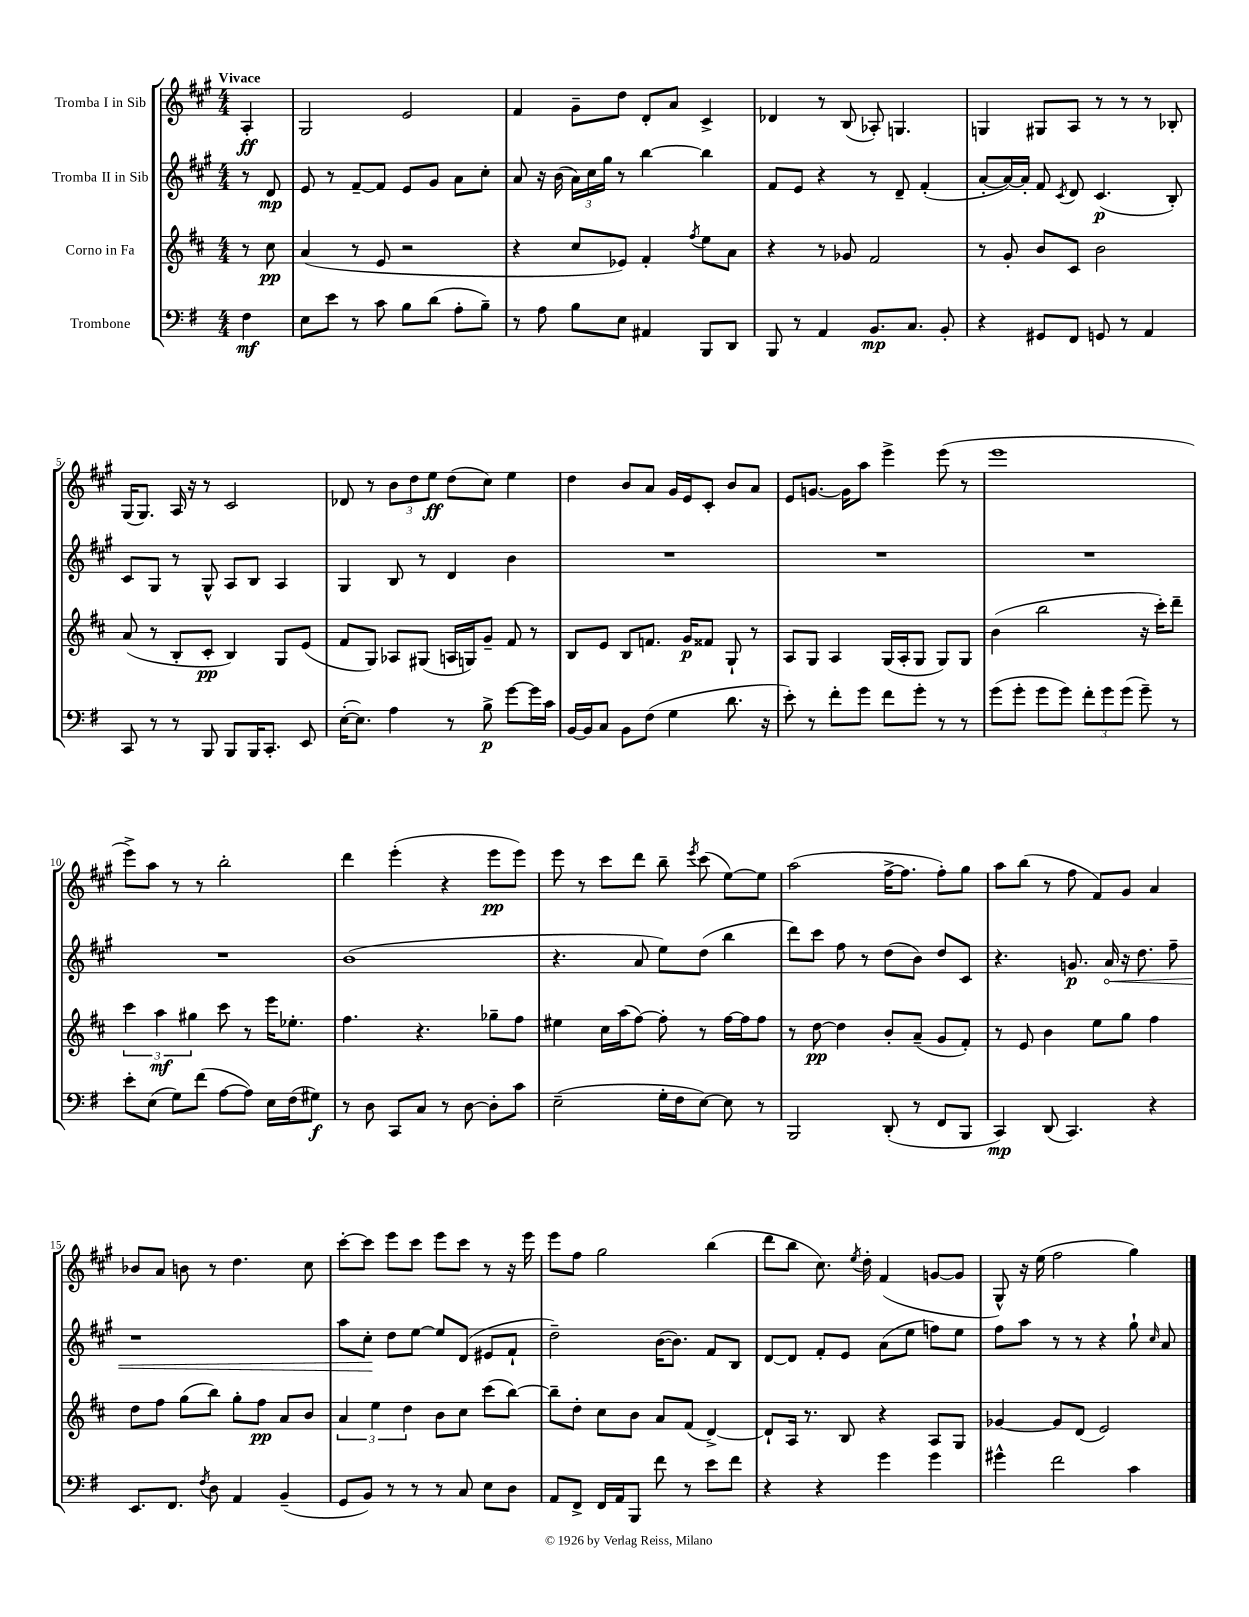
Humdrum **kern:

**kern	**dynam	**kern	**dynam	**kern	**dynam	**kern	**dynam
*part4	*part4	*part3	*part3	*part2	*part2	*part1	*part1
*staff4	*staff4	*staff3	*staff3	*staff2	*staff2	*staff1	*staff1
*I"Trombone	*	*I"Corno in Fa	*	*I"Tromba II in Sib	*	*I"Tromba I in Sib	*
*clefF4	*	*clefG2	*	*clefG2	*	*clefG2	*
*k[f#]	*	*k[f#c#]	*	*k[f#c#g#]	*	*k[f#c#g#]	*
*M4/4	*	*M4/4	*	*M4/4	*	*M4/4	*
=	=	=	=	=	=	=	=
!	!	!	!	!	!	!LO:TX:a:B:t=Vivace	!
4F#\	mf	8r	.	8r	.	4A'/	ff
.	.	8cc#\	pp	8d/	mp	.	.
=1	=1	=1	=1	=1	=1	=1	=1
8E\L	.	(4a/	.	8e/	.	2G#/	.
8e\J	.	.	.	8r	.	.	.
8r	.	8r	.	[8f#~/L	.	.	.
8c\	.	8e/	.	8f#/J]	.	.	.
8B\L	.	2r	.	8e/L	.	2e/	.
(8d\J	.	.	.	8g#/J	.	.	.
8A'\L	.	.	.	8a\L	.	.	.
8B~\J)	.	.	.	8cc#'\J	.	.	.
=2	=2	=2	=2	=2	=2	=2	=2
8r	.	4r	.	8a/	.	4f#/	.
8A\	.	.	.	16r	.	.	.
.	.	.	.	(16b\	.	.	.
8B\L	.	8cc#/L	.	24a\LL)	.	8g#~\L	.
.	.	.	.	24cc#\	.	.	.
.	.	.	.	24gg#\JJ	.	.	.
8E\J	.	8e-X/J)	.	8r	.	8dd\J	.
4AA#X/	.	4f#'/	.	[4bb\	.	8d'/L	.
.	.	.	.	.	.	8a/J	.
.	.	8qff#/	.	.	.	.	.
8BBB/L	.	8ee\L	.	4bb\]	.	4c#^/	.
8DD/J	.	8a\J	.	.	.	.	.
=3	=3	=3	=3	=3	=3	=3	=3
8BBB/	.	4r	.	8f#/L	.	4d-X/	.
8r	.	.	.	8e/J	.	.	.
4AA/	.	8r	.	4r	.	8r	.
.	.	8g-X/	.	.	.	(8B/	.
8.BB/L	mp	2f#/	.	8r	.	8A-X'/)	.
.	.	.	.	8d~/	.	4.Gn/	.
8.C/J	.	.	.	.	.	.	.
.	.	.	.	(4f#'/	.	.	.
8BB'/	.	.	.	.	.	.	.
=4	=4	=4	=4	=4	=4	=4	=4
4r	.	8r	.	[8a'/L	.	4Gn/	.
.	.	8g'/	.	16a/L_)	.	.	.
.	.	.	.	16a'/JJ]	.	.	.
8GG#X/L	.	8b/L	.	8f#/	.	8G#X/L	.
.	.	.	.	8qc#/	.	.	.
8FF#/J	.	8c#/J	.	8d/	.	8A/J	.
8GGn/	.	2b\	.	(4.c#/	p	8r	.
8r	.	.	.	.	.	8r	.
4AA/	.	.	.	.	.	8r	.
.	.	.	.	8B'/)	.	8B-X'/	.
!!LO:LB:g=z
=5	=5	=5	=5	=5	=5	=5	=5
8CC/	.	(8a/	.	8c#/L	.	(16G#/KL	.
.	.	.	.	.	.	8.G#/J)	.
8r	.	8r	.	8G#/J	.	.	.
8r	.	8B'/L	.	8r	.	16A/	.
.	.	.	.	.	.	16r	.
8BBB/	.	8c#'/J	pp	8G#^^/	.	8r	.
8BBB/L	.	4B/)	.	8A/L	.	2c#/	.
16BBB/K	.	.	.	8B/J	.	.	.
8.CC'/J	.	.	.	.	.	.	.
.	.	8G/L	.	4A/	.	.	.
8EE/	.	(8e/J	.	.	.	.	.
=6	=6	=6	=6	=6	=6	=6	=6
([16E'\KL	.	8f#/L	.	4G#/	.	8d-X/	.
8.E\J])	.	.	.	.	.	.	.
.	.	8G/J)	.	.	.	8r	.
4A\	.	8A-X/L	.	8B/	.	12b\L	.
.	.	.	.	.	.	12dd\	.
.	.	(8G#X/J	.	8r	.	.	.
.	.	.	.	.	.	12ee\J	ff
8r	.	16An/LL	.	4d/	.	(8dd\L	.
.	.	16Gn/J)	.	.	.	.	.
8B^\	p	8g~/J	.	.	.	8cc#\J)	.
[8g\L	.	8f#/	.	4b\	.	4ee\	.
16g\L]	.	8r	.	.	.	.	.
16c\JJ	.	.	.	.	.	.	.
=7	=7	=7	=7	=7	=7	=7	=7
[16BB/LL	.	8B/L	.	1r	.	4dd\	.
16BB/J]	.	.	.	.	.	.	.
8C/J	.	8e/J	.	.	.	.	.
8BB\L	.	8B/L	.	.	.	8b/L	.
(8F#\J	.	8.fn/J	.	.	.	8a/J	.
4G\	.	.	.	.	.	16g#/LL	.
.	.	16g/KL	p	.	.	16e/J	.
.	.	8f##X/J	.	.	.	8c#'/J	.
8.d\	.	8G`/	.	.	.	8b/L	.
.	.	8r	.	.	.	8a/J	.
16r	.	.	.	.	.	.	.
=8	=8	=8	=8	=8	=8	=8	=8
8e'\)	.	8A/L	.	1r	.	8e/L	.
8r	.	8G/J	.	.	.	[8.gn/J	.
8f#'\L	.	4A/	.	.	.	.	.
.	.	.	.	.	.	16g\KL]	.
8g\J	.	.	.	.	.	8aa\J	.
8f#\L	.	(16G/LL	.	.	.	4eee^\	.
.	.	16A'/J	.	.	.	.	.
8g'\J	.	8G/J	.	.	.	.	.
8r	.	8G/L)	.	.	.	(8eee\	.
8r	.	8G/J	.	.	.	8r	.
=9	=9	=9	=9	=9	=9	=9	=9
(8g\L	.	(4b\	.	1r	.	1eee	.
8g'\J	.	.	.	.	.	.	.
8g\L	.	2bb\	.	.	.	.	.
8g\J)	.	.	.	.	.	.	.
12f#'\L	.	.	.	.	.	.	.
12g\	.	.	.	.	.	.	.
(12g\J	.	.	.	.	.	.	.
8g~\)	.	16r	.	.	.	.	.
.	.	16ccc#'\KL)	.	.	.	.	.
8r	.	8ddd~\J	.	.	.	.	.
!!LO:LB:g=z
=10	=10	=10	=10	=10	=10	=10	=10
8e'\L	.	6ccc#\	.	1r	.	8eee^\L)	.
(8E\J	.	.	.	.	.	8aa\J	.
.	.	6aa\	mf	.	.	.	.
8G\L)	.	.	.	.	.	8r	.
.	.	6gg#X\	.	.	.	.	.
(8f#\J	.	.	.	.	.	8r	.
[8A\L	.	8ccc#\	.	.	.	2bb'\	.
8A\J])	.	8r	.	.	.	.	.
16E\LL	.	16eee\KL	.	.	.	.	.
(16F#\J	.	8.ee-X'\J	.	.	.	.	.
8G#X\J)	f	.	.	.	.	.	.
=11	=11	=11	=11	=11	=11	=11	=11
8r	.	4.ff#\	.	(1b	.	4ddd\	.
8D\	.	.	.	.	.	.	.
8CC/L	.	.	.	.	.	(4eee'\	.
8C/J	.	4.r	.	.	.	.	.
8r	.	.	.	.	.	4r	.
[8D\	.	.	.	.	.	.	.
8D'\L]	.	8gg-X~\L	.	.	.	8eee\L	pp
8c\J	.	8ff#\J	.	.	.	8eee\J)	.
=12	=12	=12	=12	=12	=12	=12	=12
(2E~\	.	4ee#X\	.	4.r	.	8eee\	.
.	.	.	.	.	.	8r	.
.	.	16cc#\LL	.	.	.	8ccc#\L	.
.	.	(16aa\J	.	.	.	.	.
.	.	[8ff#\J)	.	8a/	.	8ddd\J	.
16G'\LL	.	8ff#'\]	.	8ee\L)	.	8bb~\	.
16F#\J	.	.	.	.	.	.	.
.	.	.	.	.	.	8qeee/	.
[8E\J)	.	8r	.	(8dd\J	.	(8ccc#\	.
8E\]	.	[16ff#\LL	.	4bb\	.	[8ee\L)	.
.	.	16ff#\J]	.	.	.	.	.
8r	.	8ff#\J	.	.	.	8ee\J]	.
=13	=13	=13	=13	=13	=13	=13	=13
2BBB/	.	8r	.	8ddd\L)	.	(2aa\	.
.	.	[8dd\	pp	8ccc#\J	.	.	.
.	.	4dd\]	.	8ff#\	.	.	.
.	.	.	.	8r	.	.	.
(8DD'/	.	8b'/L	.	(8dd\L	.	[16ff#^\KL	.
.	.	.	.	.	.	8.ff#\J]	.
8r	.	(8a~/J	.	8b\J)	.	.	.
8FF#/L	.	8g/L	.	8dd/L	.	8ff#'\L)	.
8BBB/J	.	8f#'/J)	.	8c#/J	.	8gg#\J	.
=14	=14	=14	=14	=14	=14	=14	=14
4CC/)	mp	8r	.	4.r	.	8aa\L	.
.	.	8e/	.	.	.	(8bb\J	.
(8DD/	.	4b\	.	.	.	8r	.
4.CC/)	.	.	.	8.gn/	p	8ff#\	.
.	.	8ee\L	.	.	.	8f#/L)	.
!	!	!	!	!	!LO:HP:b	!	!
.	.	.	.	16a/	<	.	.
.	.	8gg\J	.	16r	.	8g#/J	.
.	.	.	.	8.dd\	.	.	.
4r	.	4ff#\	.	.	.	4a/	.
.	.	.	.	8ff#~\	.	.	.
!!LO:LB:g=z
=15	=15	=15	=15	=15	=15	=15	=15
8.EE/L	.	8dd\L	.	1r	.	8b-X/L	.
.	.	8ff#\J	.	.	.	8a/J	.
8.FF#/J	.	.	.	.	.	.	.
.	.	(8gg\L	.	.	.	8bn\	.
8qF#/	.	.	.	.	.	.	.
8D\	.	8bb\J)	.	.	.	8r	.
4AA/	.	8gg'\L	.	.	.	4.dd\	.
.	.	8ff#\J	pp	.	.	.	.
(4BB~/	.	8a/L	.	.	.	.	.
.	.	8b/J	.	.	.	8cc#\	.
=16	=16	=16	=16	=16	=16	=16	=16
8GG/L	.	6a/	.	8aa\L	.	[8ccc#'\L	.
8BB/J)	.	.	.	8cc#'\J	.	8ccc#\J]	.
.	.	6ee\	.	.	.	.	.
8r	.	.	.	8dd\L	[	8eee\L	.
.	.	6dd\	.	.	.	.	.
8r	.	.	.	[8ee\J	.	8ccc#\J	.
8r	.	8b\L	.	8ee/L]	.	8eee\L	.
8C/	.	8cc#\J	.	(8d/J	.	8ccc#\J	.
8E\L	.	(8ccc#\L	.	8e#X/L	.	8r	.
8D\J	.	[8bb\J)	.	8f#`/J	.	16r	.
.	.	.	.	.	.	16eee\	.
=17	=17	=17	=17	=17	=17	=17	=17
8AA/L	.	8bb~\L]	.	2dd~\)	.	8eee\L	.
8FF#^/J	.	8dd'\J	.	.	.	8ff#\J	.
16FF#/LL	.	8cc#\L	.	.	.	2gg#\	.
16AA/J	.	.	.	.	.	.	.
8BBB/J	.	8b\J	.	.	.	.	.
8f#\	.	8a/L	.	([16b\KL	.	.	.
.	.	.	.	8.b\J])	.	.	.
8r	.	(8f#/J	.	.	.	.	.
8e\L	.	[4d^/)	.	8f#/L	.	(4bb\	.
8f#\J	.	.	.	8B/J	.	.	.
=18	=18	=18	=18	=18	=18	=18	=18
4r	.	8d`/L]	.	[8d/L	.	8ddd\L	.
.	.	16A/Jk	.	8d/J]	.	8bb\J	.
.	.	8.r	.	.	.	.	.
4r	.	.	.	8f#'/L	.	8.cc#\)	.
.	.	8B/	.	8e/J	.	.	.
.	.	.	.	.	.	8qee/	.
.	.	.	.	.	.	16dd'\	.
4g\	.	4r	.	(8a\L	.	(4f#/	.
.	.	.	.	8ee\J	.	.	.
4g\	.	8A/L	.	8ffn\L)	.	[8gn/L	.
.	.	8G/J	.	8ee\J	.	8g/J]	.
=19	=19	=19	=19	=19	=19	=19	=19
4g#X^^\	.	[4g-X/	.	8ff#\L	.	8G#^^/)	.
.	.	.	.	8aa\J	.	16r	.
.	.	.	.	.	.	(16ee\	.
2f#\	.	8g-/L]	.	8r	.	2ff#\	.
.	.	(8d/J	.	8r	.	.	.
.	.	2e/)	.	4r	.	.	.
4c\	.	.	.	8gg#`\	.	4gg#\)	.
.	.	.	.	16qqcc#/	.	.	.
.	.	.	.	8a/	.	.	.
==	==	==	==	==	==	==	==
*-	*-	*-	*-	*-	*-	*-	*-
